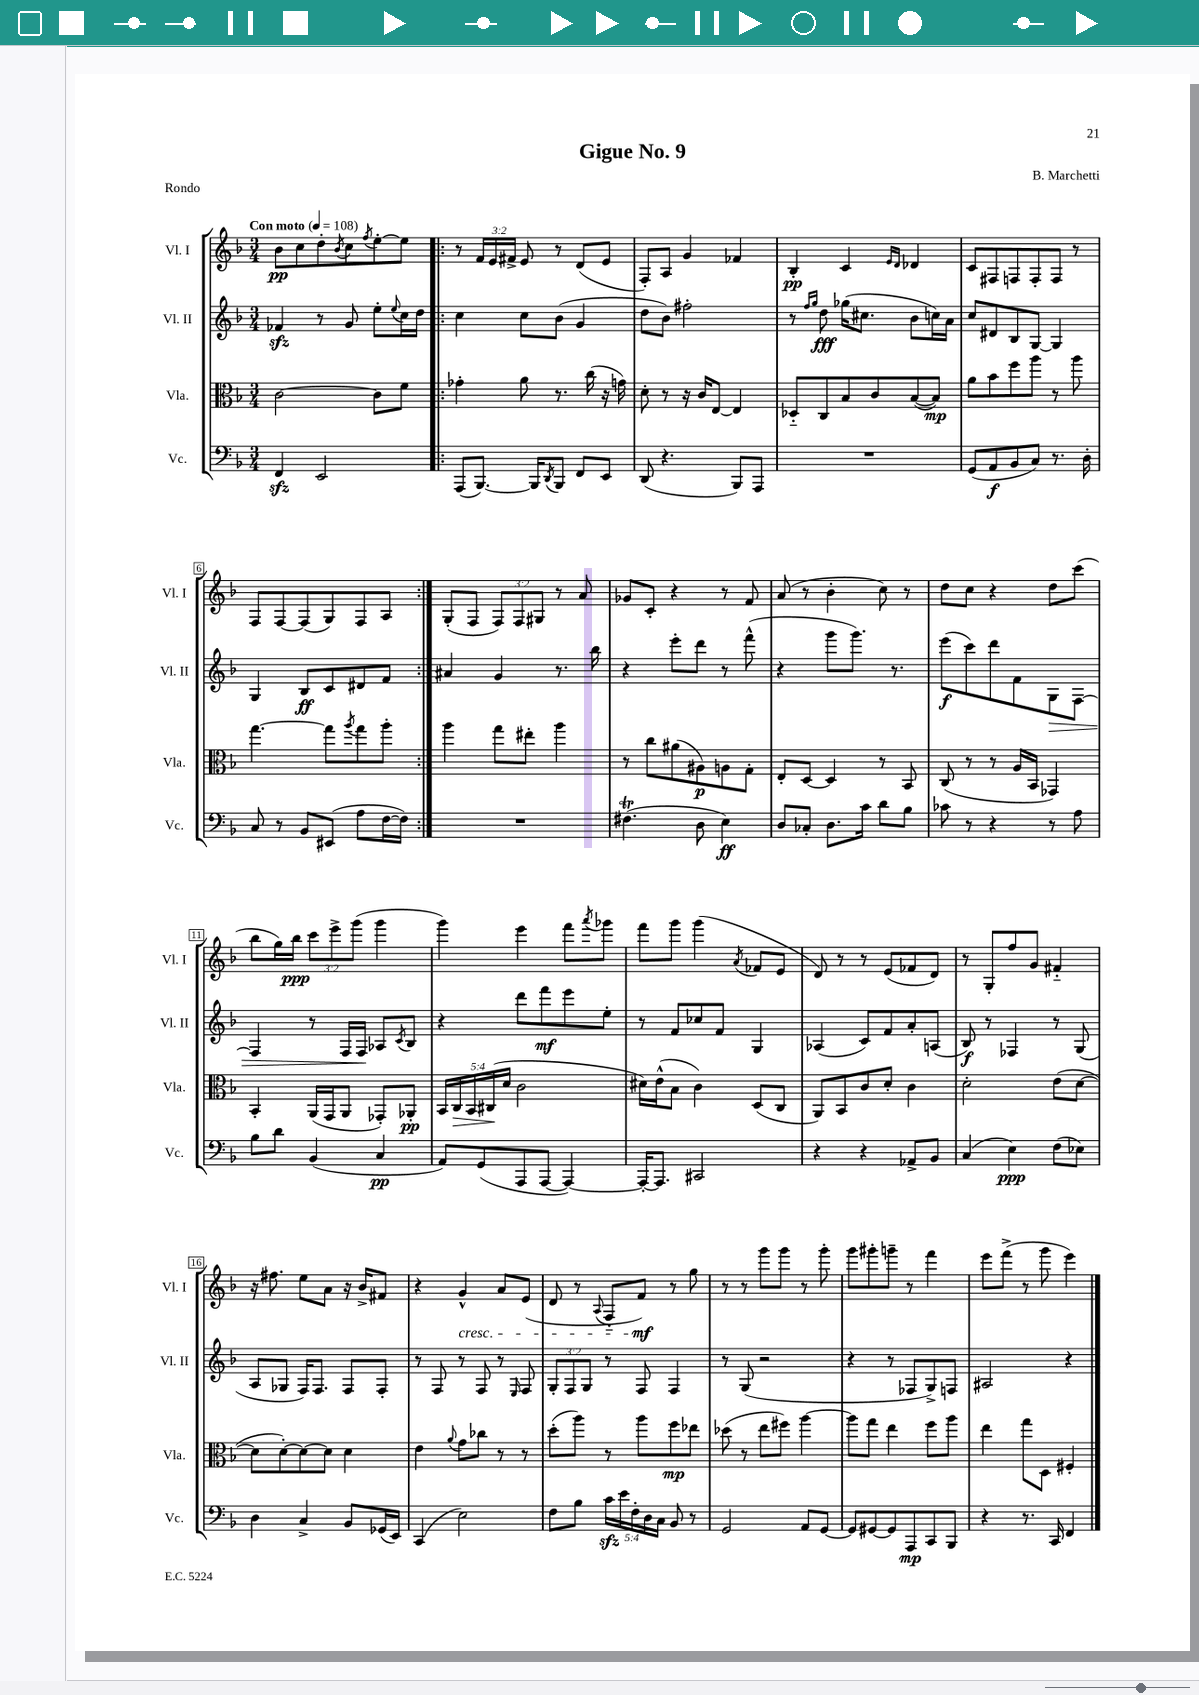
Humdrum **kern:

**kern	**dynam	**kern	**dynam	**kern	**dynam	**kern	**dynam
*part4	*part4	*part3	*part3	*part2	*part2	*part1	*part1
*staff4	*staff4	*staff3	*staff3	*staff2	*staff2	*staff1	*staff1
*I"Vc.	*	*I"Vla.	*	*I"Vl. II	*	*I"Vl. I	*
*I'Vc.	*	*I'Vla.	*	*I'Vl. II	*	*I'Vl. I	*
*clefF4	*	*clefC3	*	*clefG2	*	*clefG2	*
*k[b-]	*	*k[b-]	*	*k[b-]	*	*k[b-]	*
*M3/4	*	*M3/4	*	*M3/4	*	*M3/4	*
*MM108	*	*MM108	*	*MM108	*	*MM108	*
=1	=1	=1	=1	=1	=1	=1	=1
!	!	!	!	!	!	!LO:TX:a:B:t=Con moto	!
4FFzz/	.	[2c\	.	4f-Xzz/	.	8b-\L	pp
.	.	.	.	.	.	8cc\	.
2EE/	.	.	.	8r	.	8dd'\	.
.	.	.	.	.	.	8qb-/	.
.	.	.	.	8g/	.	8cc\	.
.	.	.	.	.	.	8qff/	.
.	.	8c\L]	.	8ee'\L	.	[8ee'\	.
.	.	.	.	8qqee/	.	.	.
.	.	8f\J	.	16cc\L	.	8ee\J]	.
.	.	.	.	16dd\JJ	.	.	.
=2!|:	=2!|:	=2!|:	=2!|:	=2!|:	=2!|:	=2!|:	=2!|:
(8AAA/L	.	4g-X'\	.	4cc\	.	8r	.
[8.BBB-/J)	.	.	.	.	.	24f/LL	.
.	.	.	.	.	.	24e/	.
.	.	.	.	.	.	24f#X^/JJ	.
.	.	8a\	.	8cc\L	.	8e/	.
16BBB-/KL]	.	.	.	.	.	.	.
8qDD/	.	.	.	.	.	.	.
8BBB-/J	.	8.r	.	(8b-\J	.	8r	.
8FF/L	.	.	.	4g/	.	(8d/L	.
.	.	(16cc\	.	.	.	.	.
8EE/J	.	16r	.	.	.	8e/J	.
.	.	16gn\)	.	.	.	.	.
=3	=3	=3	=3	=3	=3	=3	=3
(8DD/	.	8d'\	.	8dd\L	.	8F'/L)	.
4.r	.	8r	.	8b-\J)	.	8A/J	.
.	.	16r	.	2ff#X'\	.	4g/	.
.	.	16c/KL	.	.	.	.	.
.	.	[8E/J	.	.	.	.	.
8BBB-/L)	.	4E/]	.	.	.	4f-X/	.
8AAA/J	.	.	.	.	.	.	.
=4	=4	=4	=4	=4	=4	=4	=4
2.r	.	8D-X/L	.	8r	.	4B-'/	pp
.	.	.	.	16qqff/LL	.	.	.
.	.	.	.	16qqgg/JJ	.	.	.
.	.	8C/	.	8dd\	fff	.	.
.	.	8B-/	.	(16gg-X\KL	.	4c/	.
.	.	.	.	8.cc#X\J	.	.	.
.	.	8c/	.	.	.	.	.
.	.	.	.	.	.	16qqe/LL	.
.	.	.	.	.	.	16qqd/JJ	.
.	.	([8B-/	.	8b-\L	.	4d-X/	.
.	.	8B-/J])	mp	16ccn\L)	.	.	.
.	.	.	.	16a\JJ	.	.	.
=5	=5	=5	=5	=5	=5	=5	=5
(8GG/L	.	8a\L	.	8cc/L	.	8c/L	.
8AA/	f	8b-\	.	8d#X/	.	8F#X/	.
8BB-/	.	8ff\	.	8B-/	.	8Fn/	.
8C/J)	.	8aa\J	.	[8G/J	.	8F'/	.
8.r	.	8r	.	4G/]	.	8F/J	.
.	.	8aa\	.	.	.	8r	.
16D'\	.	.	.	.	.	.	.
!!LO:LB:g=z
=6	=6	=6	=6	=6	=6	=6	=6
8C/	.	[4.gg\	.	4G/	.	8F/L	.
8r	.	.	.	.	.	[8F/	.
8BB-/L	.	.	.	8B-/L	ff	(8F/]	.
(8EE#X/J	.	8gg\L]	.	8c/	.	8G/)	.
.	.	8qaa/	.	.	.	.	.
8A\L	.	8gg\	.	8d#X/	.	8F/	.
[16F\L	.	8aa'\J	.	8f/J	.	8A/J	.
16F\JJ])	.	.	.	.	.	.	.
=7:|!	=7:|!	=7:|!	=7:|!	=7:|!	=7:|!	=7:|!	=7:|!
2.r	.	4aa\	.	4a#X/	.	(8G'/L	.
.	.	.	.	.	.	8F/J	.
.	.	8gg\L	.	4g/	.	12F/L)	.
.	.	.	.	.	.	12F/	.
.	.	8ee#X'\J	.	.	.	.	.
.	.	.	.	.	.	12G#X/J	.
.	.	4aa\	.	8.r	.	8r	.
.	.	.	.	.	.	8a/	.
.	.	.	.	16bb-\	.	.	.
=8	=8	=8	=8	=8	=8	=8	=8
(4.F#Xt\	.	8r	.	4r	.	8g-X/L	.
.	.	8cc\L	.	.	.	8c'/J	.
.	.	(8a#X\	.	8eee'\L	.	4r	.
8D\	.	8A#X\)	p	8ddd\J	.	.	.
4E\)	ff	8An\	.	8r	.	8r	.
.	.	8G'\J	.	(8fff^^\	.	8f/	.
=9	=9	=9	=9	=9	=9	=9	=9
8D/L	.	8E'/L	.	4r	.	(8a/	.
8C-X'/J	.	[8D/J	.	.	.	8r	.
8.D\L	.	4D/]	.	8ggg\L	.	4b-'\	.
.	.	.	.	8.ggg\J)	.	.	.
16c\Jk	.	.	.	.	.	.	.
8d\L	.	8r	.	.	.	8cc\)	.
.	.	.	.	8.r	.	.	.
8B-\J	.	8BB-/	.	.	.	8r	.
=10	=10	=10	=10	=10	=10	=10	=10
8c-X\	.	(8C/	.	(8eee\L	f	8dd\L	.
8r	.	8r	.	8ccc\)	.	8cc\J	.
4r	.	8r	.	8ddd\	.	4r	.
.	.	16A/LL	.	8f\	.	.	.
.	.	16BB-/JJ	.	.	.	.	.
!	!	!	!	!	!LO:HP:b	!	!
8r	.	4GG-X/)	.	8G\	>	8dd\L	.
8A\	.	.	.	[8F\J	.	(8ccc\J	.
!!LO:LB:g=z
=11	=11	=11	=11	=11	=11	=11	=11
8B-\L	.	4BB-'/	.	4F/]	.	8bb-\L	.
8d\J	.	.	.	.	.	16gg\L)	.
.	.	.	.	.	.	16bb-\JJ	ppp
(4BB-/	.	(16AA/LL	.	8r	.	12ccc\L	.
.	.	16GG/J	.	.	.	.	.
.	.	.	.	.	.	12eee^\	.
.	.	8AA/J	.	16F/LL	.	.	.
.	.	.	.	.	.	(12ggg\J	.
.	.	.	.	16F/JJ	.	.	.
4C/	pp	8GG-X'/L)	.	8A-X/L	]	4ggg\	.
.	.	.	.	8qc/	.	.	.
.	.	8AA-X'/J	pp	8B-/J	.	.	.
=12	=12	=12	=12	=12	=12	=12	=12
8AA/L)	.	20BB-/LL	.	4r	.	4ggg\)	.
!	!	!	!LO:HP:b	!	!	!	!
.	.	20C/	>	.	.	.	.
.	.	20BB-/	.	.	.	.	.
(8GG/	.	.	.	.	.	.	.
.	.	(20C#X/	.	.	.	.	.
.	.	20d/JJ	]	.	.	.	.
8AAA/	.	2c\	.	8ddd\L	.	4eee\	.
[8AAA/J	.	.	.	8fff\	mf	.	.
4AAA/_)	.	.	.	8eee\	.	8fff\L	.
.	.	.	.	.	.	8qaaa/	.
.	.	.	.	8ee'\J	.	8ggg-X\J	.
=13	=13	=13	=13	=13	=13	=13	=13
16AAA'/KL_	.	16d#X\LL)	.	8r	.	8fff\L	.
8.AAA/J]	.	(16e^^\J	.	.	.	.	.
.	.	8B-\J	.	8f/L	.	8ggg\J	.
2CC#X/	.	4c\)	.	8cc-X/	.	(4ggg\	.
.	.	.	.	8f/J	.	.	.
.	.	.	.	.	.	8qa/	.
.	.	(8D/L	.	4G/	.	8f-X/L	.
.	.	8C/J	.	.	.	8e/J	.
=14	=14	=14	=14	=14	=14	=14	=14
4r	.	8AA/L)	.	(4A-X/	.	8d/)	.
.	.	8BB-/	.	.	.	8r	.
4r	.	8c/	.	8c/L)	.	8r	.
.	.	8d'/J	.	8f/	.	(8e/L	.
8AA-X^/L	.	4c\	.	8a'/	.	8f-X/	.
8BB-/J	.	.	.	(8An/J	.	8d/J)	.
=15	=15	=15	=15	=15	=15	=15	=15
(4C/	.	2d'\	.	8B-/)	f	8r	.
.	.	.	.	8r	.	8G'/L	.
4E\)	ppp	.	.	4F-X/	.	8ff/	.
.	.	.	.	.	.	8g/J	.
(8F\L	.	(8e\L	.	8r	.	4f#X/	.
8E-X\J)	.	[8d\J	.	(8G/	.	.	.
!!LO:LB:g=z
=16	=16	=16	=16	=16	=16	=16	=16
4D\	.	8d\L]	.	8A/L	.	16r	.
.	.	.	.	.	.	8.ff#X\	.
.	.	[8d'\)	.	8G-X/J	.	.	.
4C^/	.	8d\_	.	16F/KL)	.	8ee\L	.
.	.	.	.	8.F/J	.	.	.
.	.	8d\J]	.	.	.	8a\J	.
8BB-/L	.	4d\	.	8F/L	.	16r	.
.	.	.	.	.	.	16b-^/KL	.
(16GG-X/L	.	.	.	8F'/J	.	8f#X/J	.
16EE/JJ)	.	.	.	.	.	.	.
=17	=17	=17	=17	=17	=17	=17	=17
(4CC/	.	4e\	.	8r	.	4r	.
.	.	.	.	8F/	.	.	.
.	.	8qqa/	.	.	.	.	.
!	!	!	!	!	!	!LO:TX:b:i:t=cresc.	!
2E\)	.	8g\L	.	8r	.	4g^^/	.
.	.	8cc-X\J	.	8F/	.	.	.
.	.	8r	.	8r	.	8a/L	.
.	.	.	.	16qqE/	.	.	.
.	.	8r	.	8F/	.	(8e/J	.
=18	=18	=18	=18	=18	=18	=18	=18
8F\L	.	(8dd'\L	.	12G'/L	.	8d/	.
.	.	.	.	12F/	.	.	.
8B-\J	.	8aa\J)	.	.	.	8r	.
.	.	.	.	12G/J	.	.	.
.	.	.	.	.	.	8qqA/	.
20czz\LL	.	8r	.	8r	.	8F/L	.
20e\	.	.	.	.	.	.	.
20F'\	.	.	.	.	.	.	.
.	.	8aa\L	.	8F/	.	8f/J)	mf
20D\	.	.	.	.	.	.	.
20C\JJ	.	.	.	.	.	.	.
8BB-/	.	8ff\	mp	4F/	.	8r	.
8r	.	8ee-X\J	.	.	.	8gg\	.
=19	=19	=19	=19	=19	=19	=19	=19
2GG/	.	(8dd-X\	.	8r	.	8r	.
.	.	8r	.	(8G/	.	8r	.
.	.	8ee\L	.	2r	.	8ggg\L	.
.	.	8ff#X\J)	.	.	.	8ggg\J	.
8AA/L	.	[4aa\	.	.	.	8r	.
[8GG/J	.	.	.	.	.	8ggg'\	.
=20	=20	=20	=20	=20	=20	=20	=20
8GG/L]	.	8aa\L]	.	4r	.	8ggg\L	.
[8GG#X/	.	8gg\J	.	.	.	8ggg#X'\	.
8GG#/]	.	4ee\	.	8r	.	8gggn~\J	.
8AAA/	mp	.	.	8F-X/L	.	8r	.
8CC/	.	8ff\L	.	8G^/)	.	4fff\	.
8BBB-/J	.	8aa\J	.	8Fn/J	.	.	.
=21	=21	=21	=21	=21	=21	=21	=21
4r	.	4ee\	.	2A#X/	.	8eee\L	.
.	.	.	.	.	.	(8fff^\J	.
8.r	.	8gg\L	.	.	.	8r	.
.	.	8D\J	.	.	.	8ggg\	.
16CC/	.	.	.	.	.	.	.
4FF/	.	4F#X'/	.	4r	.	4eee\)	.
==	==	==	==	==	==	==	==
*-	*-	*-	*-	*-	*-	*-	*-
